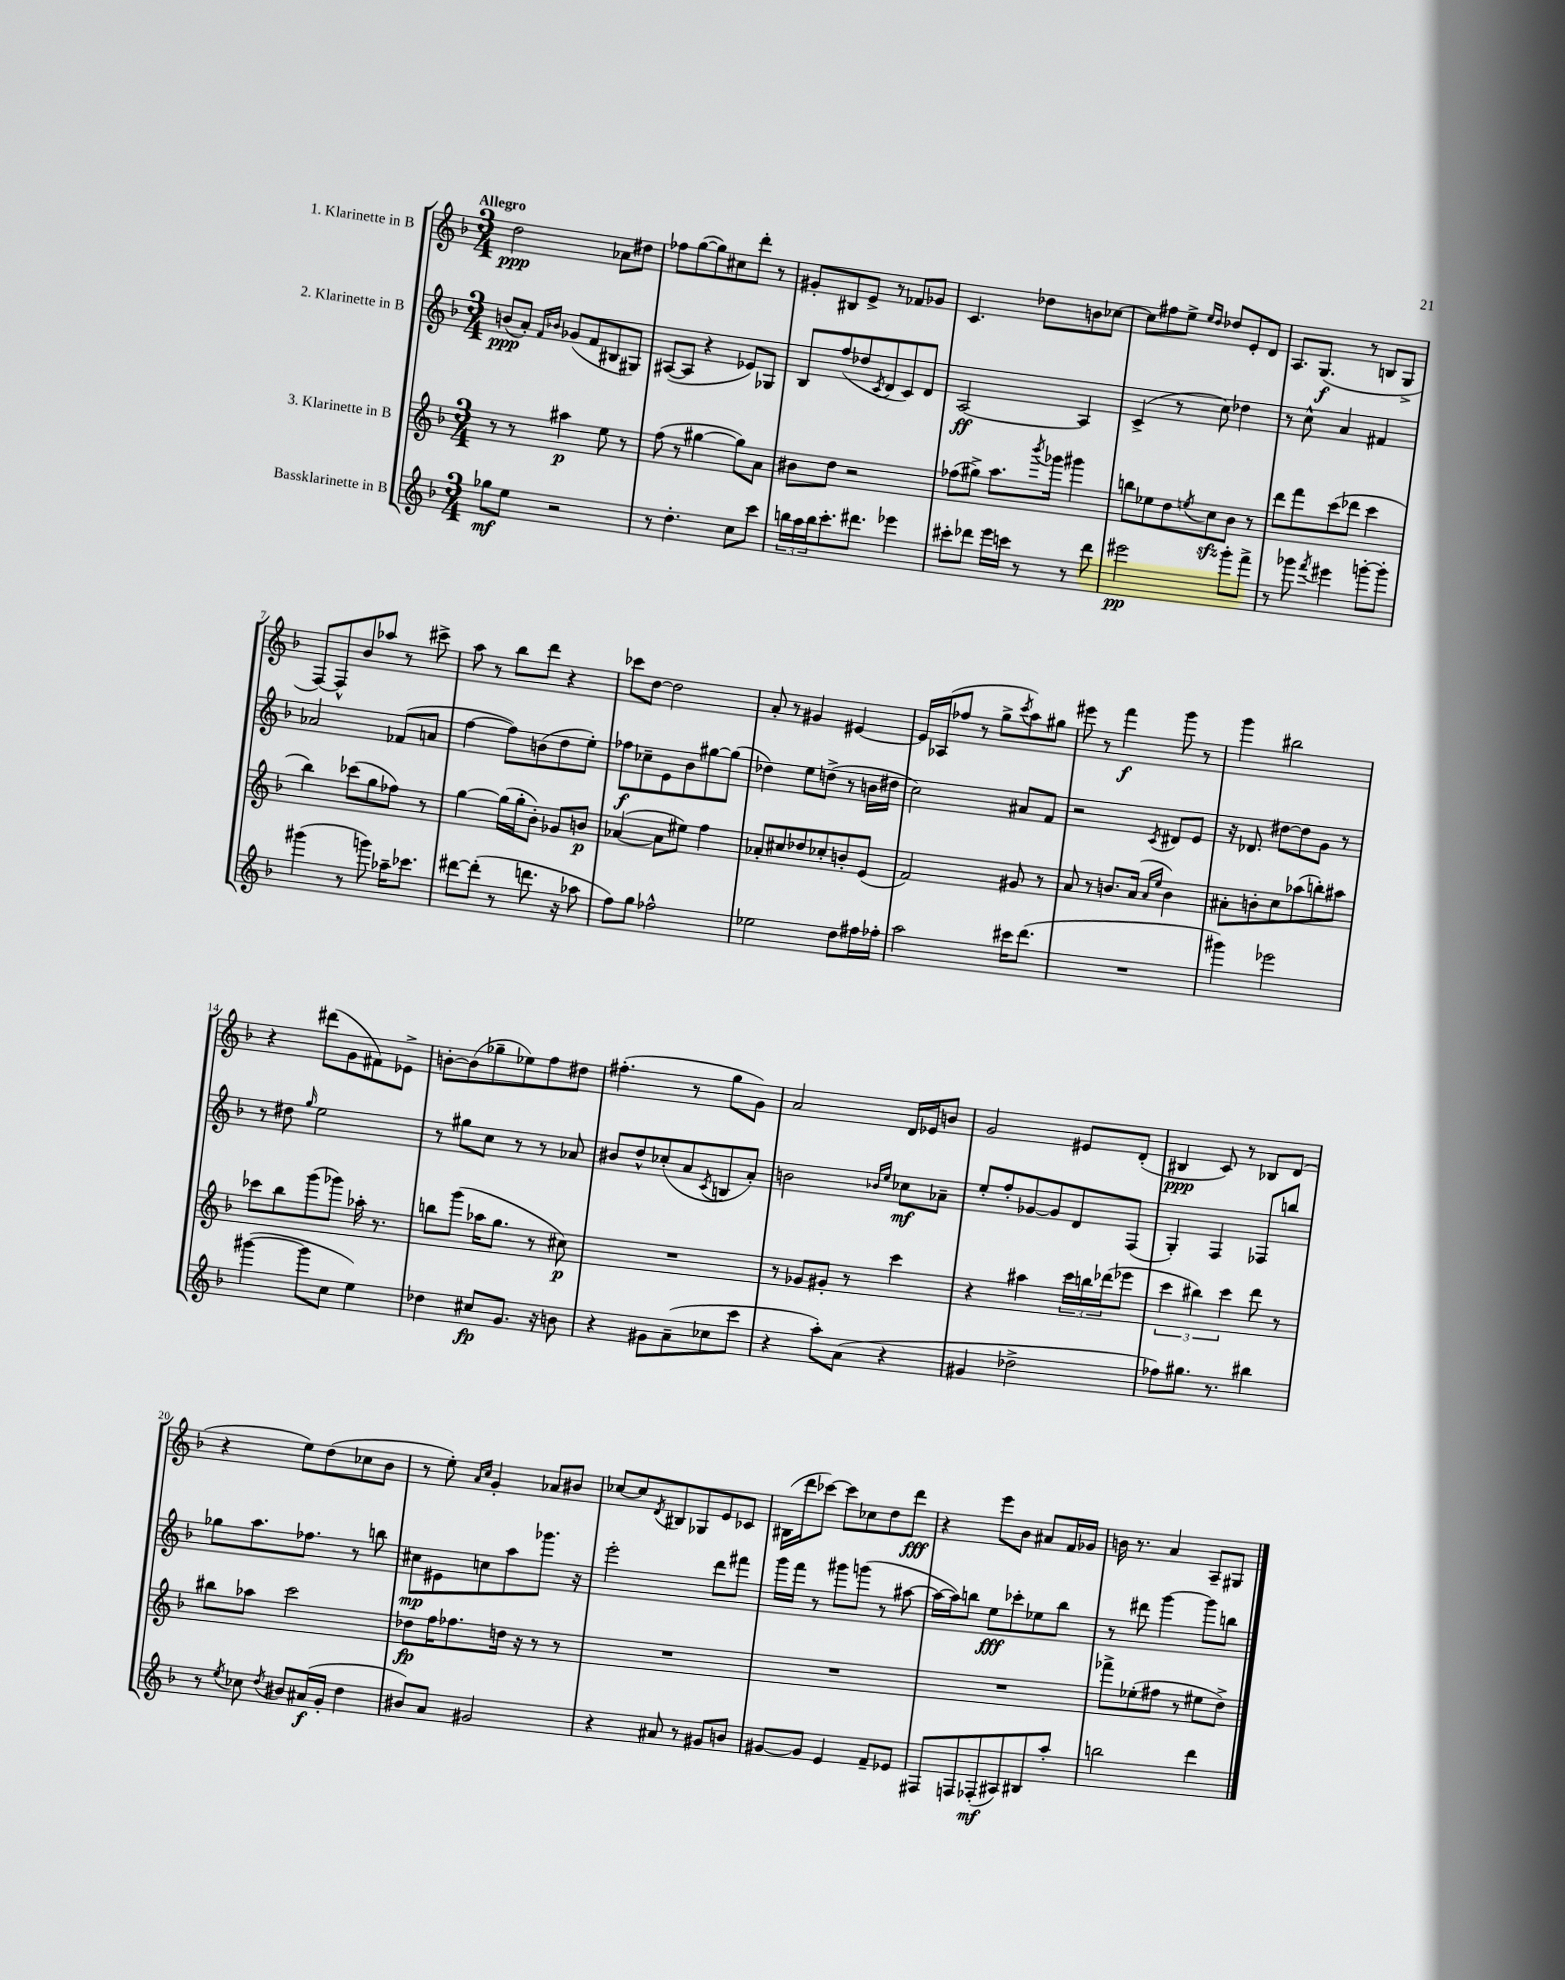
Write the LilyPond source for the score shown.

<<
\new StaffGroup <<
\new Staff = "s0" \with { instrumentName = "1. Klarinette in B" } {
    \clef treble \key f \major \numericTimeSignature \time 3/4 \tempo "Allegro"
    d''2\ppp aes'8 dis''8 |
    fes''8 g''8~( g''8) cis''8 d'''8-. r8 |
    gis'8-. bis8 e'8-> r8 fes'8 ges'8 |
    c'4. des''8 b'8 ces''8~ |
    ces''8 fis''8 e''8-> \grace { e''16 d''16 } des''8 e'8-. d'8 |
    a8. g8.\f( r8 b8 g8-> |
    f8~) f8-^ bes'8 aes''8 r8 cis'''8-> |
    a''8 r8 bes''8 d'''8 r4 |
    ces'''8 d''8~ d''2 |
    a'8-. r8 gis'4 eis'4~ |
    eis'16 aes16( fes''8 r8 g''8-> \acciaccatura { c'''8 } a''8) gis''8 |
    eis'''8 r8 f'''4\f g'''8 r8 |
    g'''4 bis''2 |
    r4 dis'''8( g'8 fis'8) ees'8-> |
    b'8~-. b'8( ges''8-- ees''8) f''8 dis''8 |
    fis''4.-.( r8 g''8 g'8) |
    a'2 d'16 ees'16 b'8 |
    g'2 eis'8 d'8-.( |
    bis4\ppp c'8) r8 bes8 d'8( |
    r4 e''8) d''8( ces''8 bes'8 |
    r8 e''8-.) \grace { a'16 c''16 } g'4-. aes'8 bis'8 |
    ces''8~ ces''8 \acciaccatura { d'8 } bis8 ges8 e'8 ces'8 |
    bis16( d'''16 ces'''8~) ces'''8 ces''8 d''8 d'''8\fff |
    r4 e'''8 bes'8 ais'8 f'16 ges'16 |
    b'16 r8. a'4 a8-- gis8 \bar "|." |
}
\new Staff = "s1" \with { instrumentName = "2. Klarinette in B" } {
    \clef treble \key f \major \numericTimeSignature \time 3/4
    b'8\ppp( a'8-.) \grace { f'16 bes'16 } ges'8( f'8 bis8 gis8) |
    ais8~( ais8 r4 ees'8) ges8 |
    bes8 f''8( des''8 \acciaccatura { c'8 } d'8 c'8) d'8 |
    a2~\ff a4 |
    c'4->( r8 c''8) des''4 |
    r8 c''8-^ a'4 fis'4 |
    aes'2 fes'8( a'8 |
    f''4~ f''8) b'8( d''8 e''8-.) |
    fes''8\f ces''8-- e'8 bes'8 gis''8~ gis''8( |
    des''4) e''8 d''8->( r8 b'16 dis''16 |
    c''2) ais'8 f'8 |
    r2 \acciaccatura { c'8 } dis'8 e'8 |
    r16 des'8. dis''8~ dis''8 g'8 r8 |
    r8 dis''8 \grace { g''16 } e''2 |
    r8 gis''8 c''8 r8 r8 aes'8 |
    bis'8 d''8-^ ces''8-.( a'8 \acciaccatura { c'8 } b8 a'8-.) |
    b'2 \grace { bes'16 e''16 } ces''8\mf aes'8-- |
    e''8-. f''8-. ges'8~ ges'8 d'8 f8( |
    g4-.) f4 fes8 b''8 |
    ges''8 a''8. fes''8. r8 b''8 |
    cis''8\mp eis'8 c''8 a''8 ges'''8. r16 |
    e'''2-. d'''8 fis'''8 |
    g'''16 f'''16 r8 gis'''8 g'''8( r8 ais''8~ |
    ais''16~ ais''16) b''8 e''8\fff ces'''8-. ees''8 b''8 |
    r8 dis'''8 g'''4~ g'''8 b''8 \bar "|." |
}
\new Staff = "s2" \with { instrumentName = "3. Klarinette in B" } {
    \clef treble \key f \major \numericTimeSignature \time 3/4
    r8 r8 ais''4\p e''8 r8 |
    f''8( r8 gis''4~ gis''8) a'8 |
    bis'8 d''8 r2 |
    fes''8( gis''8->) a''8. \acciaccatura { bes'''8 } ges'''16 gis'''4 |
    b''8 ees''8 d''8 \acciaccatura { e''8 } c''8\sfz bes'8 r8 |
    d'''8 f'''8 c'''8( des'''8 c'''4 |
    bes''4) ces'''8( g''8 fes''8) r8 |
    g''4~ g''16( g''16-. bes'8-.) ges'8 b'8\p |
    aes'4~( aes'8 eis''8) f''4 |
    aes'8-. cis''8 des''8 ces''8-. b'8-. e'8( |
    f'2) gis'8 r8 |
    a'8 r8 b'8. a'16( \grace { a'16 e''16 } b'4) |
    ais'8-. b'8-. c''8 aes''8( b''8-.) ais''8 |
    ces'''8 bes''8 g'''8( ges'''8) aes''16-. r8. |
    b''8 g'''8( aes''16 g''8. r8 cis''8\p) |
    R2. |
    r8 ges'8 gis'8-. r8 c'''4 |
    r4 ais''4 \tuplet 3/2 { c'''16 b''16 des'''16( } ees'''8 |
    \tuplet 3/2 { c'''4 bis''4) c'''4 } d'''8 r8 |
    bis''8 aes''8 c'''2 |
    des''8\fp f''16 fes''8. d''16 r16 r8 r8 |
    R2. |
    R2. |
    R2. |
    fes'''8-> ees''8-.( fis''8 r8 eis''8 d''8->) \bar "|." |
}
\new Staff = "s3" \with { instrumentName = "Bassklarinette in B" } {
    \clef treble \key f \major \numericTimeSignature \time 3/4
    ges''8\mf e''8 r2 |
    r8 d''4.-. c''8 c'''8 |
    \tuplet 3/2 { b''16 a''16 b''16 } c'''8.-. dis'''8. ees'''4 |
    cis'''8-. des'''8 e'''16 c'''16 r8 r8 des'''8 |
    eis'''2\pp g'''8-. f'''8-> |
    r8 ges'''8 \acciaccatura { f'''8 } eis'''4 g'''8~-. g'''8-. |
    gis'''4( r8 g'''8) aes''16-- ces'''8. |
    dis'''8~ dis'''8-.( r8 d'''8. r16 aes''8 |
    f''8) g''8 fes''2-^ |
    ees''2 d''8 fis''16 fes''16-. |
    a''2 cis'''16 d'''8.( |
    R2. |
    gis'''4) ees'''2 |
    gis'''4~( gis'''8 c''8 e''4) |
    des''4 cis''8\fp g'8. r16 b'8 |
    r4 gis'8 a'8--( ces''8 c'''8 |
    r4 a''8-.) a'8( r4 |
    gis'4 des''2-> |
    fes''8) gis''8. r8. bis''4 |
    r8 \acciaccatura { e''8 } ces''8 \acciaccatura { d''8 } bis'8 ais'16\f( g'16-. d''4 |
    bis'8) a'8 gis'2 |
    r4 ais'8 r8 gis'8 b'8 |
    gis'8~ gis'8 e'4 f'8-- ees'8 |
    fis8 f8 fes8-.\mf( ais8) bis8 a''8-. |
    b''2 d'''4 \bar "|." |
}
>>
>>
